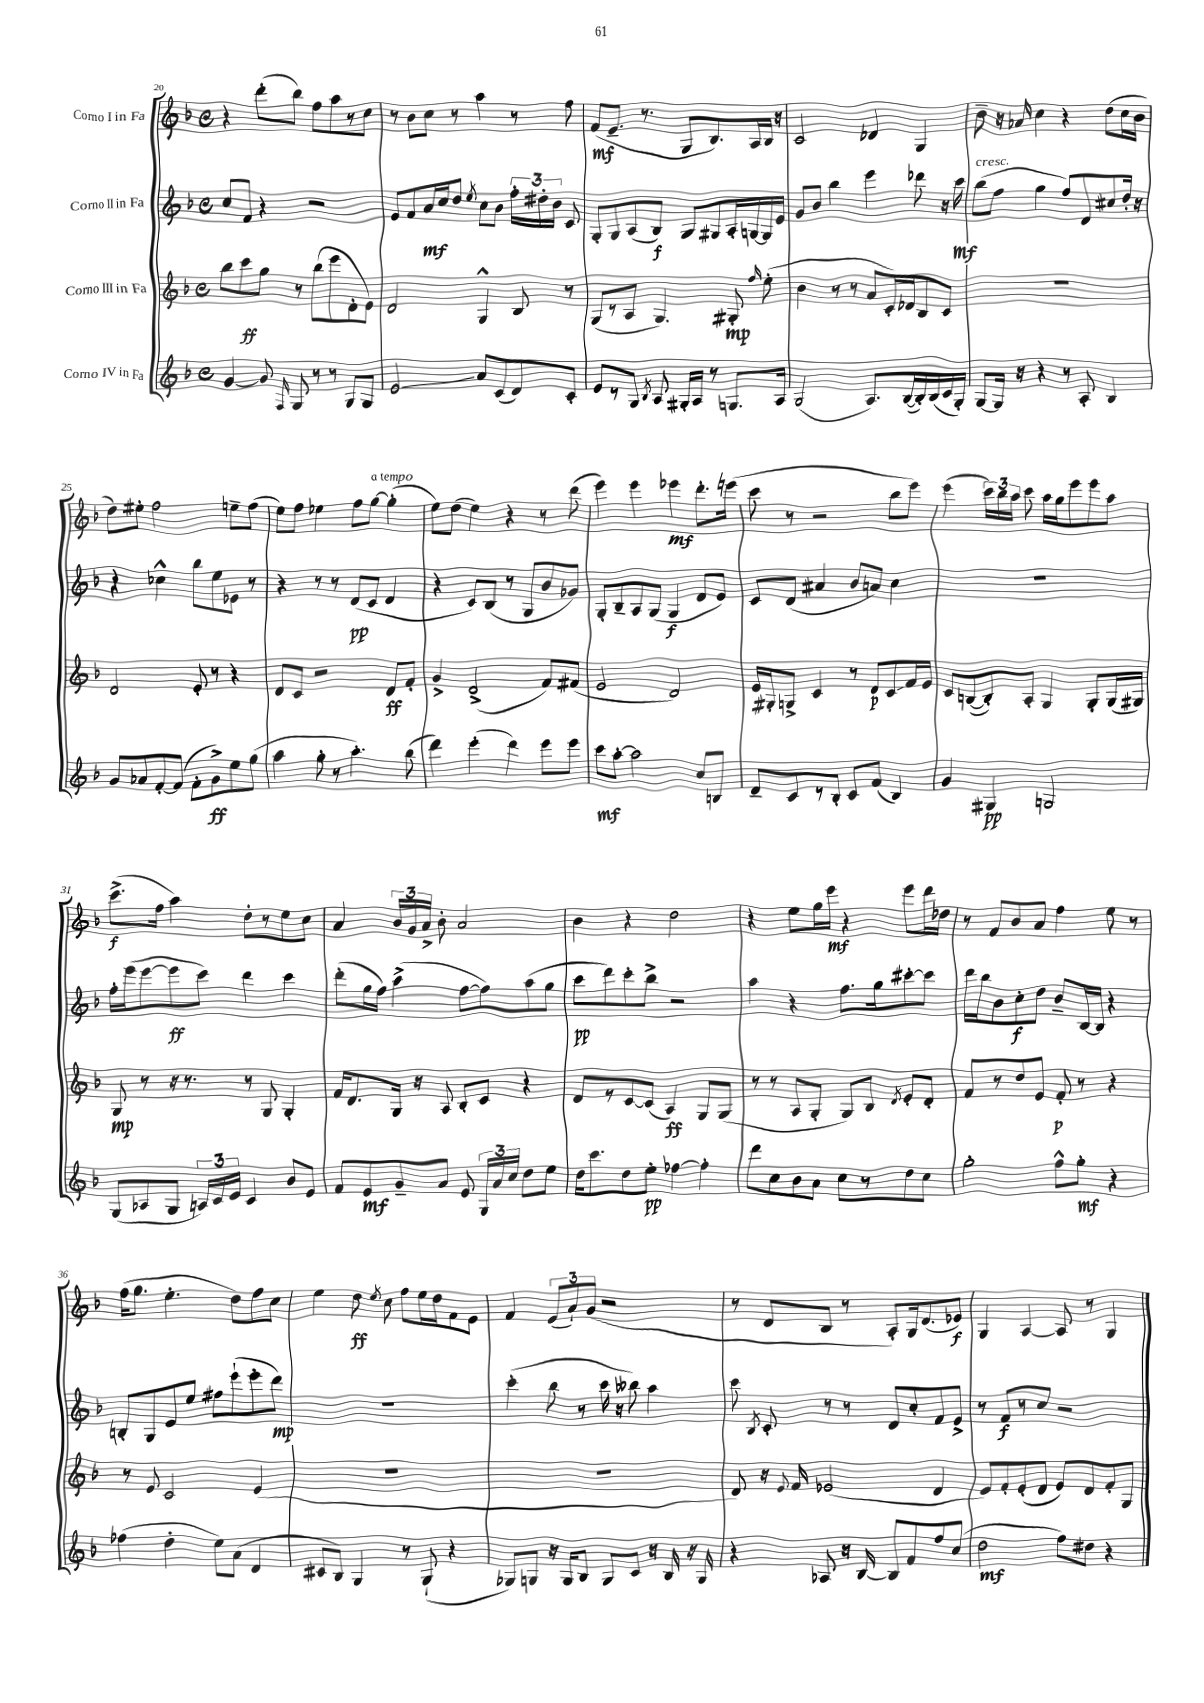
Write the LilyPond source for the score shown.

<<
\new StaffGroup <<
\new Staff = "s0" \with { instrumentName = "Corno I in Fa" } {
    \clef treble \key f \major \defaultTimeSignature \time 4/4
    \autoBeamOff r4 d'''8[-.( bes''8]) f''8[ a''8 r8 c''8] |
    r8 bes'8[ c''8] r8 a''4 r8 f''8 |
    f'8[\mf( e'8.]-- r8. g8[ bes8.) a16 bes16] r16 |
    c'2 des'4 g4 |
    bes'8-- r16 aes'16 c''4 r4 d''8[( c''16 bes'16] |
    d''8[) eis''8]-. f''2 e''8[-- f''8]( |
    e''8[) f''8] ees''4 f''8[ g''8]~^\markup { \italic "a tempo" } g''4-.( |
    e''8[) d''8]( e''4) r4 r8 d'''8( |
    e'''4) e'''4 ees'''4\mf d'''8.[-. e'''16]( |
    c'''8 r8 r2 bes''8[ e'''8]) |
    e'''4( \tuplet 3/2 { c'''16[) bes''16 a''16] } c'''8 a''16[ g''16 e'''8 e'''8 a''8] |
    c'''8.[->\f( f''16] a''4) d''8[-. r8 e''8 c''8] |
    a'4 \tuplet 3/2 { bes'16[ g'16 a'16]-> } bes'8-. a'2 |
    bes'4 r4 d''2 |
    r4 e''8[ g''16 e'''16]\mf r4 e'''8[ d'''16 des''16] |
    r8 f'8[ bes'8 a'8] f''4 e''8 r8 |
    f''16[( g''8.] e''4.-. d''8[) f''8 c''8] |
    e''4 d''8\ff \acciaccatura { e''8 } c''8 f''8[ e''16 d''16 f'8 e'8] |
    f'4 \tuplet 3/2 { e'8[( a'8-!) g'8]( } r2 |
    r8 d'8[ bes8] r8 a8[-.) g16 d'8.( ees'8]\f) |
    g4 a4~ a8 r8 g4 \bar "|." |
}
\new Staff = "s1" \with { instrumentName = "Corno II in Fa" } {
    \clef treble \key f \major \defaultTimeSignature \time 4/4
    \autoBeamOff c''8[ f'8] r4 r2 |
    e'8[ f'8 a'16\mf c''16 d''8] \acciaccatura { e''8 } c''8[ bes'8] \tuplet 3/2 { f''16[-. dis''16-. bes'16] } c'8 |
    g8[-. g8 a8( bes8]\f) g8[ gis8 a16-. g16~ g16 e'16] |
    g'8[ bes'8] bes''4 e'''4 des'''8 r16 c'''16\mf |
    bes''8[^\markup { \italic "cresc." }( f''8] g''4 f''8[) d'8 cis''8 d''16]-. r16 |
    r4 ces''4-^ bes''8[ e''8 ees'8] r8 |
    r4 r8 r8 d'8[\pp( c'8] d'4 |
    r4 c'8[) bes8]( r8 g8[ bes'8 ges'8]) |
    g8[-. bes8-- a8 g8]( g4\f d'8[ e'8]) |
    c'8[ d'8]( ais'4 bes'8[ a'8]) c''4 |
    R1 |
    f''16[-. e'''16( e'''8~ e'''8\ff c'''8]) d'''4 c'''4 |
    d'''8[-.( g''16 f''16]) a''4->( f''8[~ f''8) a''8( g''8] |
    c'''8[\pp d'''8) c'''8-. bes''8]-> r2 |
    a''4 r4 f''8.[ g''16 cis'''8~-. cis'''8] |
    d'''16[ bes''16 bes'8 c''8-.\f d''8] bes'8[-- bes16~ bes16] r4 |
    b8[-. g8 e'8 e''8] fis''8[ e'''8-!( e'''8-. d'''8]\mp) |
    r1 |
    c'''4-.( bes''8 r8 c'''16 r16 beses''8) a''4 |
    c'''8 \acciaccatura { bes8 } c'8-. r8 r8 d'8[ c''8-. f'8 e'8]-> |
    r8 f'8[\f r8 c''8] r2 \bar "|." |
}
\new Staff = "s2" \with { instrumentName = "Corno III in Fa" } {
    \clef treble \key f \major \defaultTimeSignature \time 4/4
    \autoBeamOff bes''8[ c'''8\ff g''8] r8 bes''8[( e'''8 d'8-. e'8]) |
    d'2 g4-^ bes8 r8 |
    g8[( r8 a8] g4.) gis8-.\mp \grace { f''16 } e''8-.( |
    bes'4 r8 r8 a'8[ c'16-.) des'16 bes8 c'8] |
    R1 |
    d'2 e'8-. r8 r4 |
    d'8[ c'8] r2 d'8[\ff f'8]-. |
    g'4-> d'2->( f'8[) fis'8]( |
    e'2 d'2) |
    e'16[ gis16-. g8]-> c'4 r8 d'8[\p c'8\glissando f'16 e'16] |
    c'8[ b8~( b8-.) a8]-. g4 g8[-. g16( gis16]) |
    g8\mp r8 r16 r8. r8 g8 g4-. |
    f'16[ d'8. g16] r16 a8 bes8[-. c'8] r4 |
    d'8[ r8 c'8~ c'8]( a4\ff) g8[ g8]( |
    r8 r8 a8[ g8]-. g8[) bes8] \acciaccatura { d'8 } e'8[-. d'8]-. |
    f'8[ r8 d''8 e'8] f'8-.\p r8 r4 |
    r8 e'8 c'2 e'4( |
    R1 |
    R1 |
    d'8) r16 \appoggiatura { e'8 } f'16 ees'2( d'4 |
    e'8[) f'8-. e'8-.( d'8] e'8[) d'8 f'8-. g8] \bar "|." |
}
\new Staff = "s3" \with { instrumentName = "Corno IV in Fa" } {
    \clef treble \key f \major \defaultTimeSignature \time 4/4
    \autoBeamOff g'4~ g'8 \grace { f16 } g8 r8 r8 g8[ g8] |
    e'2\glissando a'8[ c'8( d'8) c'8]-. |
    e'8[ r8 g8] \acciaccatura { bes8 } a8 gis16[-. a16] r8 g8.[ a16] |
    g2( a8.[) bes16~( bes16-.) bes16( c'16 g16]-.) |
    g8[~ g16] r16 r4 r8 a8-. bes4 |
    g'8[ aes'8 f'8~-. f'8]( f'8[-. g'8->\ff) e''8 g''8]( |
    a''4 g''8-. r8 a''4.-.) bes''8( |
    d'''4) e'''4-.( d'''4) e'''8[ e'''8] |
    c'''8[\mf a''8]~-. a''2 c''8[ b8] |
    d'8[-- c'8 r8 bes8]-. c'8[ f'8]( bes4) |
    g'4 gis4\pp g2 |
    g8[( aes8 g8] \tuplet 3/2 { a16[) c'16 e'16] } c'4 bes'8[ e'8] |
    f'8[ e'8\mf g'8-- a'8] e'8 \tuplet 3/2 { g16[ a'16 c''16] } d''8[ e''8] |
    d''16[ c'''8. d''8 e''8]-.\pp fes''4~ fes''4-. |
    d'''8[ c''8 bes'8 a'8] c''8[ r8 d''8 c''8] |
    g''2-. f''8[-^ g''8]-.\mf r4 |
    fes''4( d''4-. e''8[) a'8]( d'4 |
    cis'8[ bes8]) g4 r8 g8-!( r4 |
    ges8[) g8] r16 g16[ bes8] g8[ c'8] r16 bes16 r16 g16 |
    r4 aes8 r16 bes16~ bes8[ f'8 f''8 c''8]( |
    d''2\mf f''8[) dis''8] r4 \bar "|." |
}
>>
>>
\layout { \context { \Score currentBarNumber = #20 } }
